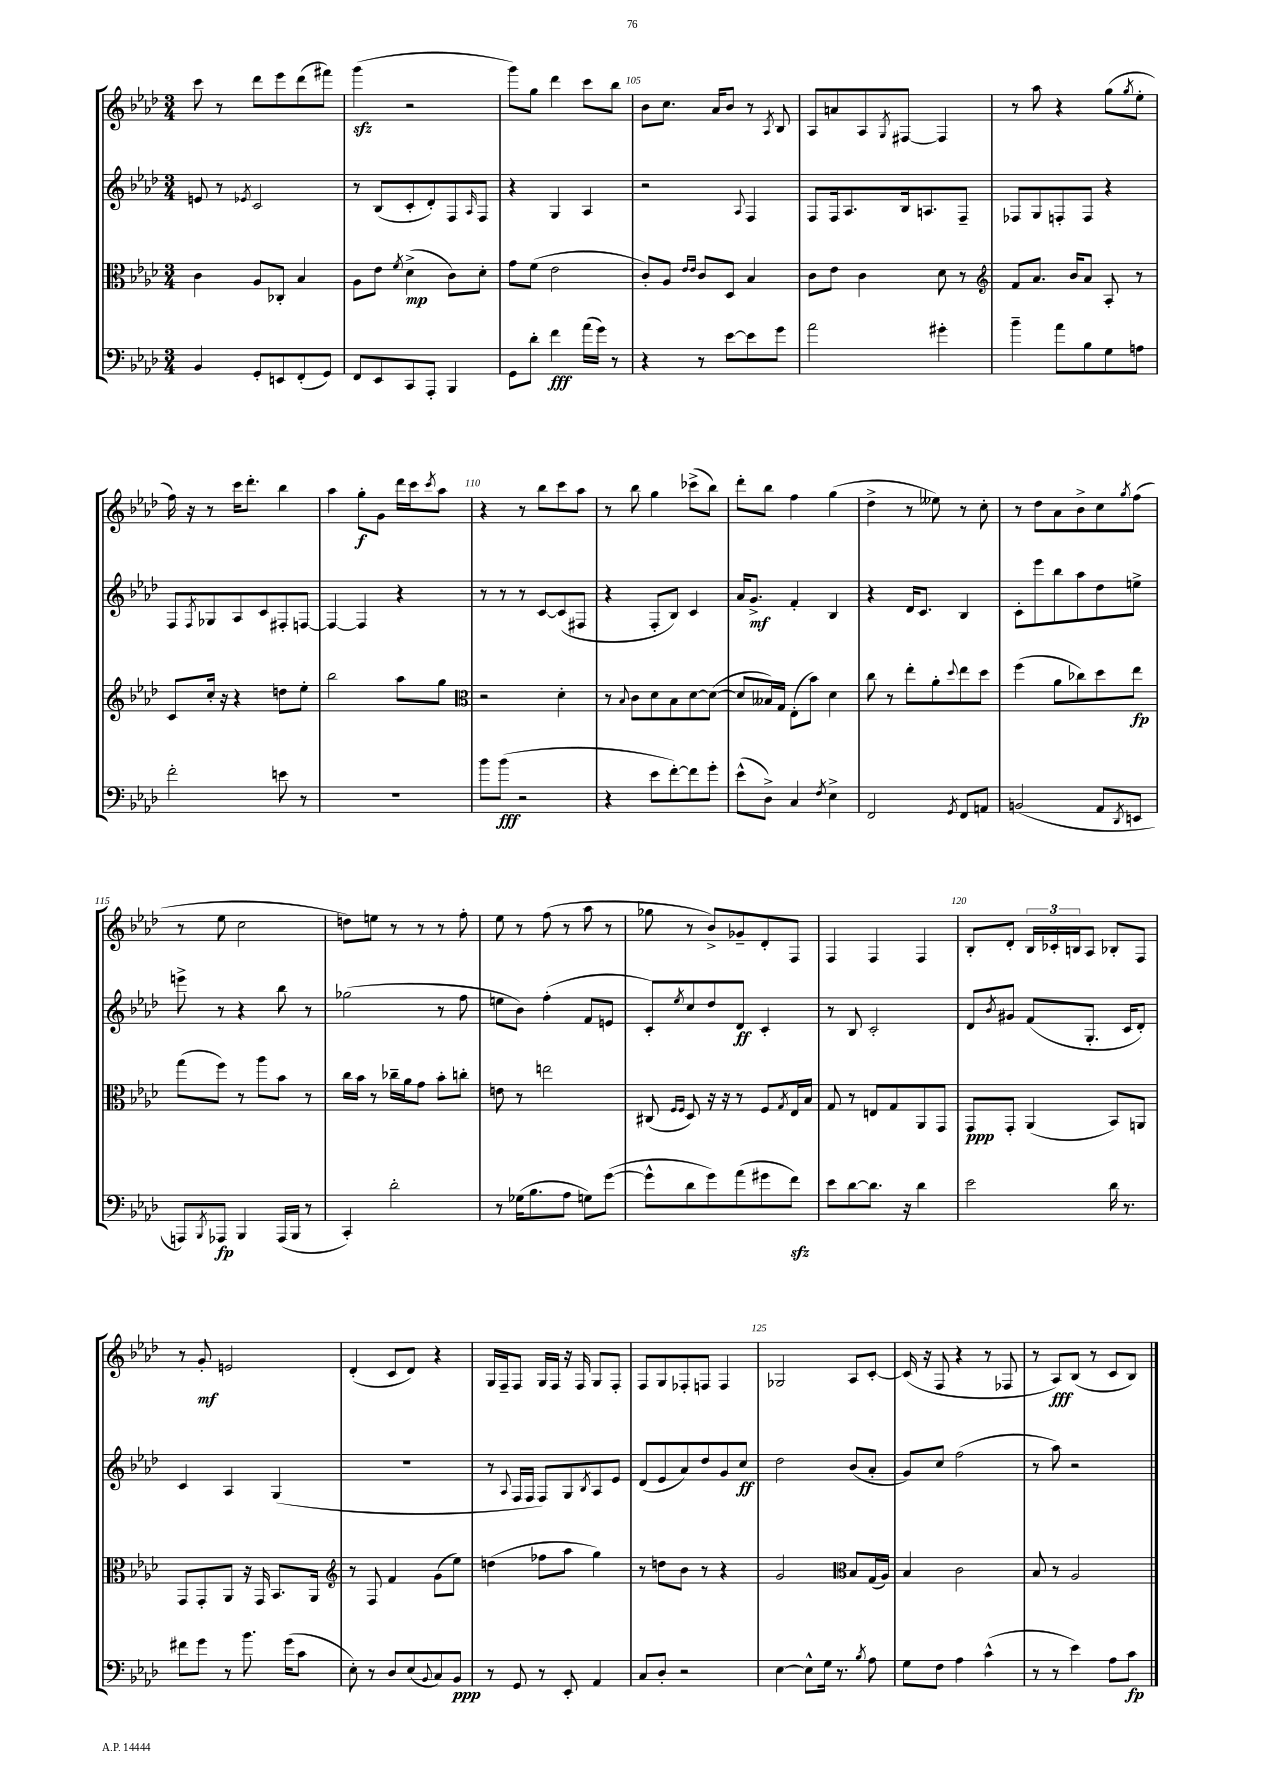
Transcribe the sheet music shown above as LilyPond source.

<<
\new StaffGroup <<
\new Staff = "s0" {
    \clef treble \key aes \major \numericTimeSignature \time 3/4
    c'''8 r8 des'''8 ees'''8 des'''8( fis'''8) |
    g'''4\sfz( r2 |
    g'''8) g''8 des'''4 c'''8 bes''8 |
    bes'8 c''8. aes'16 bes'8 r8 \acciaccatura { aes8 } bes8 |
    aes8 a'8 aes8 \acciaccatura { g8 } fis8~ fis4 |
    r8 aes''8 r4 g''8( \acciaccatura { g''8 } ees''8-. |
    f''16) r16 r8 c'''16 des'''8.-. bes''4 |
    aes''4 g''8-.\f g'8 des'''16 c'''16 \acciaccatura { c'''8 } aes''8 |
    r4 r8 bes''8 c'''8 aes''8 |
    r8 bes''8 g''4 ces'''8->( bes''8) |
    des'''8-. bes''8 f''4 g''4( |
    des''4-> r8 eeses''8) r8 c''8-. |
    r8 des''8 aes'8 bes'8-> c''8 \acciaccatura { g''8 } f''8( |
    r8 ees''8 c''2 |
    d''8) e''8 r8 r8 r8 f''8-. |
    ees''8 r8 f''8( r8 aes''8 r8 |
    ges''8 r8 bes'8->) ges'8-- des'8-. f8 |
    f4 f4 f4 |
    bes8-. des'8-. \tuplet 3/2 { bes16 ces'16-. b16 } aes8 bes8-. f8 |
    r8 g'8-.\mf e'2 |
    des'4-.( c'8 des'8) r4 |
    g16 f16-- f8 g16 f16 r16 f16 g8 f8-. |
    f8 g8 fes8-. f8 f4 |
    ges2 aes8 c'8~-. |
    c'16( r16 f8 r4 r8 fes8 |
    r8 aes8\fff) bes8( r8 c'8 bes8) \bar "|." |
}
\new Staff = "s1" {
    \clef treble \key aes \major \numericTimeSignature \time 3/4
    e'8 r8 \acciaccatura { ees'8 } c'2 |
    r8 bes8( c'8-. des'8-.) f8 \grace { aes16 } f8 |
    r4 g4 aes4 |
    r2 \appoggiatura { aes8 } f4 |
    f8 f16 aes8. bes16 a8. f8-- |
    fes8 g8 f8-. f8 r4 |
    f8 \acciaccatura { f8 } ges8 aes8 c'8 fis8-. f8~ |
    f4~ f4 r4 |
    r8 r8 r8 c'8~ c'8( fis8 |
    r4 f8-. bes8) c'4 |
    aes'16 g'8.->\mf f'4-. bes4 |
    r4 des'16 c'8. bes4 |
    c'8-. ees'''8 bes''8 aes''8 des''8 e''8-> |
    e'''8-> r8 r4 bes''8 r8 |
    ges''2( r8 f''8 |
    e''8 bes'8) f''4-.( f'8 e'8 |
    c'8-.) \acciaccatura { ees''8 } c''8 des''8 des'8\ff c'4-. |
    r8 bes8 c'2-. |
    des'8 \acciaccatura { bes'8 } gis'8 f'8( g8.-. c'16 des'8-.) |
    c'4 aes4 g4( |
    R2. |
    r8 \appoggiatura { aes8 } f16 f16 f8) g8 \acciaccatura { bes8 } aes8 ees'8 |
    des'8( ees'8 aes'8) des''8 g'8 c''8\ff |
    des''2 bes'8( aes'8-. |
    g'8) c''8 f''2( |
    r8 aes''8) r2 \bar "|." |
}
\new Staff = "s2" {
    \clef alto \key aes \major \numericTimeSignature \time 3/4
    c'4 aes8 ces8-. bes4 |
    aes8 ees'8 \acciaccatura { f'8 } des'4->\mp( c'8) des'8-. |
    g'8 f'8( ees'2 |
    c'8-.) aes8 \grace { ees'16 ees'16 } c'8 des8 bes4 |
    c'8 ees'8 c'4 des'8 r8 |
    \clef treble f'8 aes'8. bes'16 aes'8 aes8-. r8 |
    c'8 c''16-. r16 r4 d''8 ees''8-. |
    bes''2 aes''8 g''8 |
    \clef alto r2 des'4-. |
    r8 \appoggiatura { bes8 } c'8 des'8 bes8 des'8~ des'8~( |
    des'8 beses16) g16 ees8-.( bes'8) des'4 |
    c''8 r8 ees''8-. aes'8-. \appoggiatura { des''8 } ees''8 des''8 |
    f''4( aes'8 ces''8) des''8 ees''8\fp |
    g''8( f''8) r8 aes''8 bes'8 r8 |
    c''16 bes'16 r8 ces''16-- aes'16 g'8 bes'8-. c''8-. |
    e'8 r8 e''2 |
    cis8( \grace { f16 f16 } des8) r16 r16 r8 f8 \acciaccatura { g8 } ees16 bes16 |
    g8 r8 e8 g8 aes,8 g,8 |
    g,8\ppp g,8-. aes,4( bes,8) a,8 |
    g,8 g,8-. aes,8 r16 g,16 bes,8. aes,16 |
    \clef treble r8 f8 f'4 g'8( ees''8) |
    d''4( fes''8 aes''8 g''4) |
    r8 d''8 bes'8 r8 r4 |
    g'2 \clef alto bes8 g16( aes16) |
    bes4 c'2 |
    bes8 r8 aes2 \bar "|." |
}
\new Staff = "s3" {
    \clef bass \key aes \major \numericTimeSignature \time 3/4
    bes,4 g,8-. e,8 f,8-.( g,8) |
    f,8 ees,8 c,8 aes,,8-. bes,,4 |
    g,8 des'8-. f'4\fff aes'16( g'16) r8 |
    r4 r8 ees'8~ ees'8 g'8 |
    aes'2 gis'4-. |
    bes'4-- aes'8 bes8 g8 a8 |
    f'2-. e'8 r8 |
    R2. |
    bes'8 bes'8\fff( r2 |
    r4 ees'8 f'8~-.) f'8 g'8-. |
    ees'8-^( des8->) c4 \acciaccatura { f8 } ees4-> |
    f,2 \acciaccatura { g,8 } f,8 a,8 |
    b,2( aes,8 \acciaccatura { des,8 } e,8 |
    a,,8) \acciaccatura { bes,,8 } aes,,8\fp bes,,4 aes,,16( bes,,16 r8 |
    c,4-.) des'2-. |
    r8 ges16( bes8. aes8 g8) g'8~( |
    g'8-^ des'8 g'8) aes'8( gis'8 f'8\sfz) |
    ees'8 des'8~ des'8. r16 des'4 |
    ees'2 des'16 r8. |
    fis'8 g'8 r8 bes'8. g'16( c'8 |
    ees8-.) r8 des8 ees8( \appoggiatura { bes,8 } c8) bes,8\ppp |
    r8 g,8 r8 ees,8-. aes,4 |
    c8 des8-. r2 |
    ees4~ ees8-^ g16 r8. \acciaccatura { bes8 } aes8 |
    g8 f8 aes4 c'4-^( |
    r8 r8 ees'4) aes8 c'8\fp \bar "|." |
}
>>
>>
\layout { \context { \Score currentBarNumber = #102 \override BarNumber.break-visibility = ##(#f #t #t) barNumberVisibility = #(every-nth-bar-number-visible 5) } }
